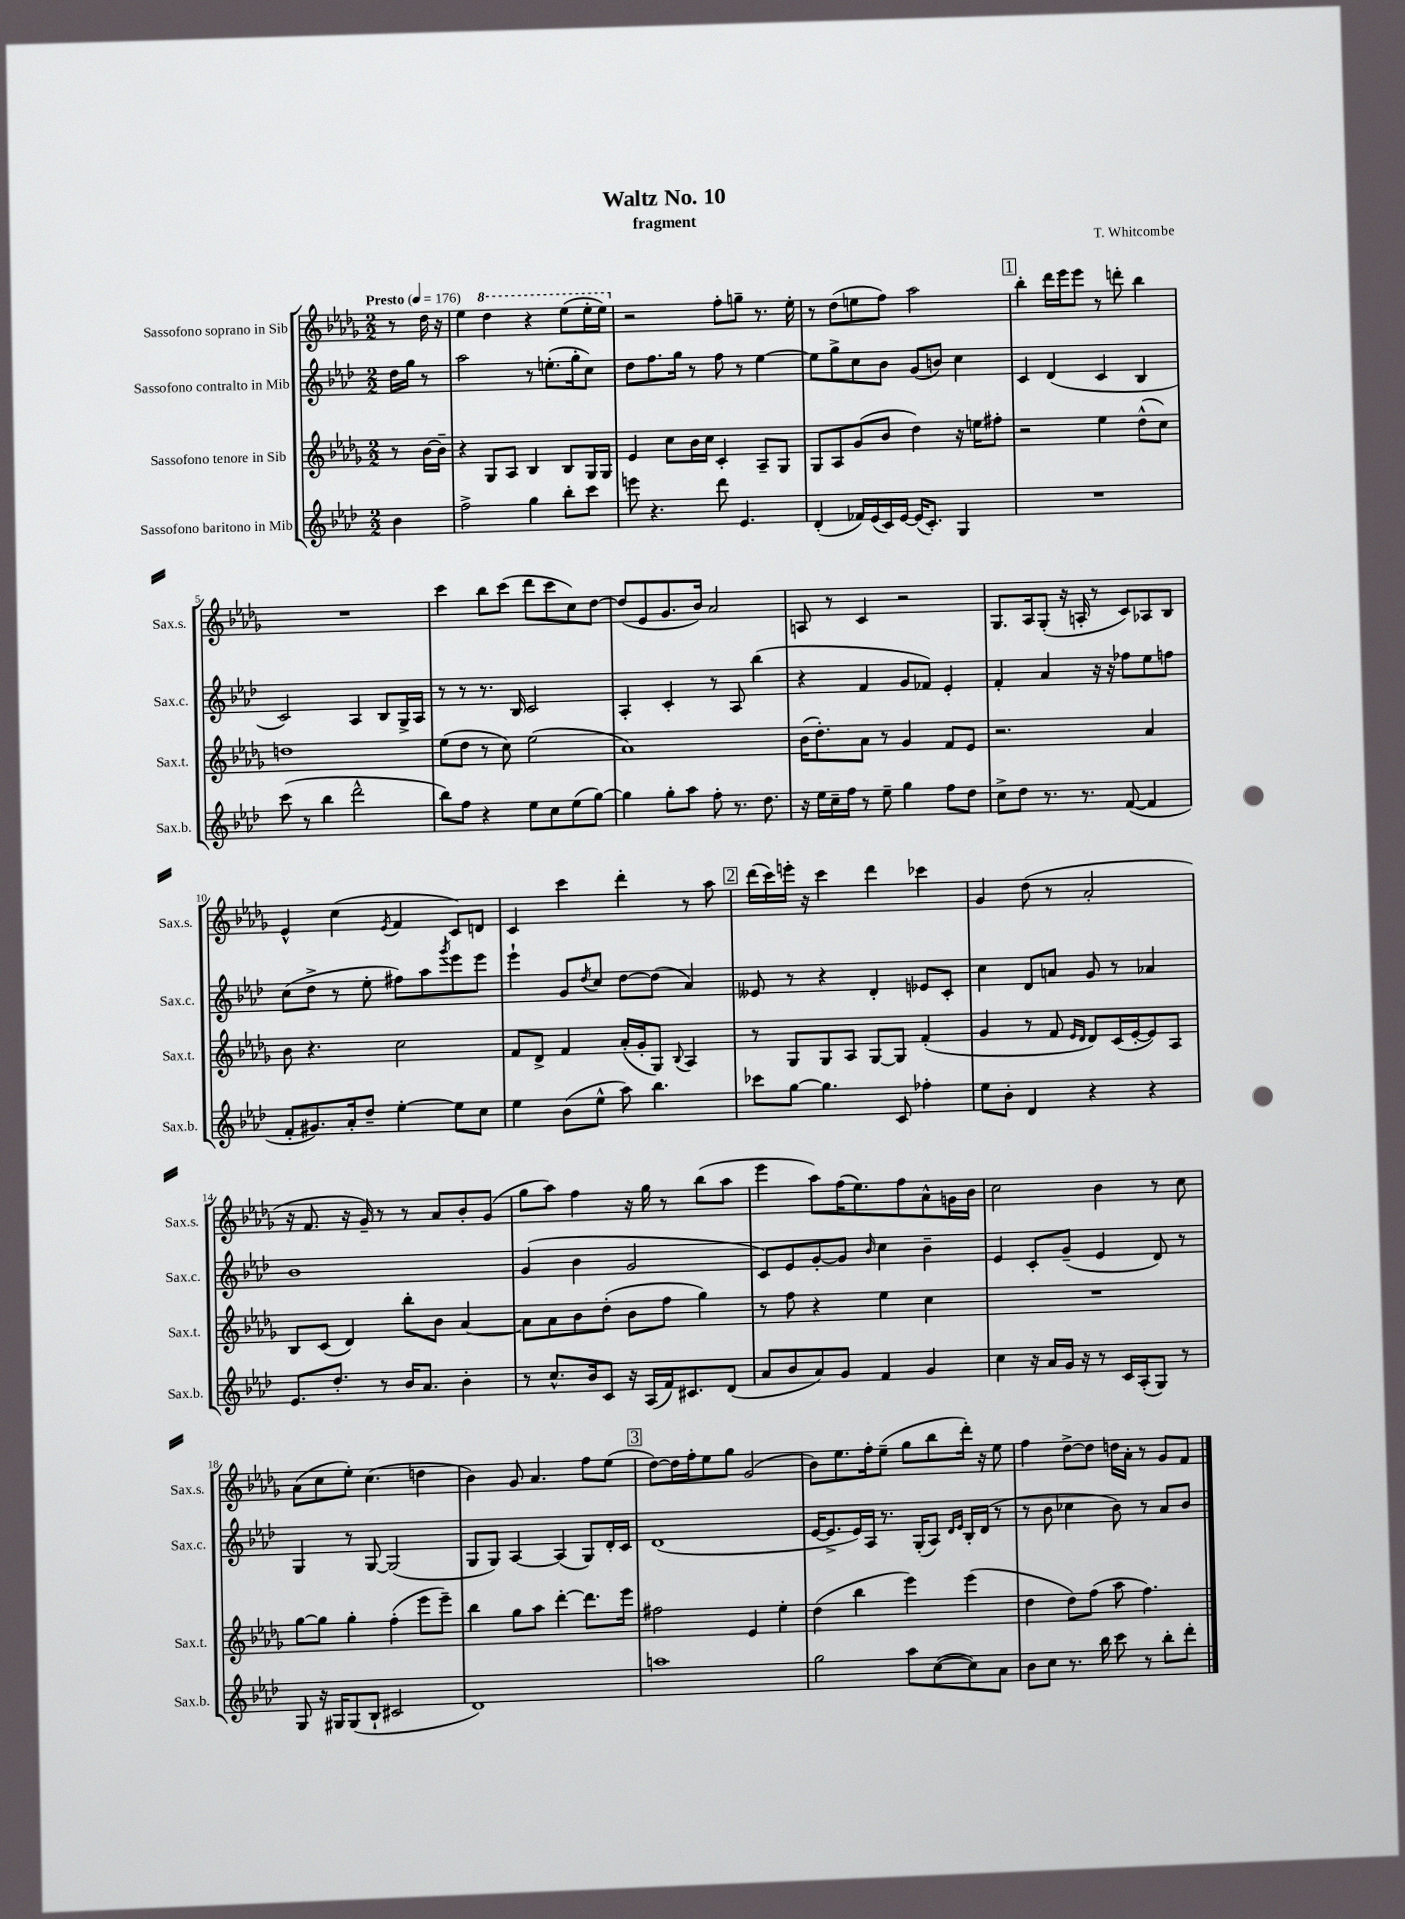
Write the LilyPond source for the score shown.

\header { title = "Waltz No. 10" composer = "T. Whitcombe" subtitle = "fragment" }
<<
\new StaffGroup <<
\new Staff = "s0" \with { instrumentName = "Sassofono soprano in Sib" shortInstrumentName = "Sax.s." } {
    \clef treble \key des \major \numericTimeSignature \time 2/2 \partial 4 \tempo "Presto" 4 = 176
    r8 des''16 r16 |
    ees''4 \ottava #1 des'''4 r4 ees'''8( ees'''16-. ees'''16) \ottava #0 |
    r2 f''8-. g''8-- r8. ees''16-. |
    r8 des''8( e''8 f''8) aes''2 |
    \mark \markup { \box "1" } bes''4-. des'''16 ees'''16 ees'''8 r8 d'''8-. bes''4 |
    R1 |
    c'''4 bes''8 c'''8( des'''8 c'''8 c''8) des''8~ |
    des''8( ees'8 ges'8. bes'16) aes'2 |
    a8 r8 c'4 r2 |
    ges8. aes16 ges8-.( r16 a16-. r8 c'8) aes8 bes8 |
    ees'4-^ c''4( \acciaccatura { ees'8 } f'4 c'8) d'8 |
    c'4 c'''4 des'''4-. r8 aes''8 |
    \mark \markup { \box "2" } des'''16( c'''16) e'''16-. r16 c'''4 des'''4 ces'''4 |
    ges'4 des''8( r8 aes'2-. |
    r16 f'8. r16 ges'16--) r8 r8 aes'8 bes'8-. ges'8( |
    ges''8 aes''8) f''4 r16 ges''16 r8 bes''8( aes''8 |
    ees'''4 aes''8) f''16( ees''8.) f''8 aes'8-^ g'16 bes'16 |
    c''2 bes'4 r8 c''8 |
    aes'8( c''8 ees''8-.) c''4.( d''4 |
    bes'4) ges'8 aes'4. f''8 ees''8( |
    \mark \markup { \box "3" } des''8~) des''16 f''16-. ees''8 ges''8 ges'2( |
    bes'8) ees''8. f''16-. ees''8--( ges''8 bes''8 des'''16-.) r16 ees''8 |
    f''4 des''8~-> des''8 d''16 aes'16-. r8 ges'8 f'8 \bar "|." |
}
\new Staff = "s1" \with { instrumentName = "Sassofono contralto in Mib" shortInstrumentName = "Sax.c." } {
    \clef treble \key aes \major \numericTimeSignature \time 2/2 \partial 4
    des''16 g''16 r8 |
    aes''2 r8 e''8.-.( g''16-. c''8) |
    des''8 f''8. g''16 r8 f''8 r8 ees''4~ |
    ees''8 g''8-> c''8 bes'8 g'8( b'8) c''4 |
    \mark \markup { \box "1" } c'4 des'4( c'4 bes4 |
    c'2) aes4 bes8 g16-> aes16 |
    r8 r8 r8. bes16 c'2 |
    aes4-. c'4-. r8 aes8 bes''4( |
    r4 f'4 g'8 fes'8) ees'4-. |
    f'4-. aes'4 r16 r16 fes''8 ees''8 f''8 |
    c''8( des''8-> r8 ees''8-. fis''8) aes''8 \acciaccatura { g'''8 } ees'''8 ees'''8 |
    ees'''4-! g'8 \acciaccatura { des''8 } c''8 des''8~ des''8( aes'4) |
    \mark \markup { \box "2" } eeses'8 r8 r4 des'4-. ees'8 c'8-. |
    c''4 des'8 a'8 g'8 r8 aes'4 |
    bes'1 |
    g'4( bes'4 g'2 |
    c'8) ees'8 g'8~-. g'8 \grace { bes'16 } c''4 bes'4-- |
    ees'4 c'8-. g'8--( ees'4 des'8) r8 |
    g4 r8 g8~ g2( |
    g8 g8) aes4~ aes4( g8) des'16-. c'16 |
    \mark \markup { \box "3" } des'1( |
    ees'16~ ees'8.-> ees'16) aes16 r8. g16-.( aes8) \grace { des'16 ees'16 } bes16-. des'16( r8 |
    r8 bes'8 ces''4 bes'8) r8 aes'8 bes'8 \bar "|." |
}
\new Staff = "s2" \with { instrumentName = "Sassofono tenore in Sib" shortInstrumentName = "Sax.t." } {
    \clef treble \key des \major \numericTimeSignature \time 2/2 \partial 4
    r8 bes'16~ bes'16-- |
    r4 ges8 aes8 bes4 bes8 ges16 ges16 |
    ees'4 c''8 bes'16 c''16 c'4-. aes8-- ges8 |
    ges8 aes8 ges'8( bes'8 des''4) r16 e''16 fis''8-. |
    \mark \markup { \box "1" } r2 ees''4 des''8-^( c''8) |
    d''1 |
    ees''8( des''8 r8 c''8) ees''2( |
    aes'1) |
    bes'16( des''8.-.) aes'8 r8 ges'4 f'8 ees'8 |
    r2. aes'4 |
    bes'8 r4. c''2 |
    f'8 des'8-> f'4 aes'16-.( ges'16-. ges8) \appoggiatura { bes8 } aes4 |
    \mark \markup { \box "2" } r8 ges8 ges8 aes8 ges8~ ges8 f'4-.( |
    ges'4 r8 f'8 \grace { ees'16 des'16 } des'8) c'16( ees'16~-. ees'8) aes8 |
    bes8 c'8( des'4) bes''8-. bes'8 aes'4~ |
    aes'8 aes'8 bes'8 des''8-.( bes'8 f''8 ges''4) |
    r8 f''8 r4 ees''4 c''4 |
    R1 |
    ges''8~ ges''8 ges''4-. f''4-.( ees'''8 ees'''8--) |
    bes''4 ges''8 aes''8 des'''4~-. des'''8. ees'''16 |
    \mark \markup { \box "3" } fis''2 ees'4 ees''4-. |
    des''4( bes''4 ees'''4) ees'''4( |
    des''4 des''8) f''8( aes''8 f''4.) \bar "|." |
}
\new Staff = "s3" \with { instrumentName = "Sassofono baritono in Mib" shortInstrumentName = "Sax.b." } {
    \clef treble \key aes \major \numericTimeSignature \time 2/2 \partial 4
    bes'4 |
    f''2-> g''4 bes''8-. c'''8 |
    e'''8 r4. des'''8 ees'4. |
    des'4-.( fes'16) ees'16( c'16) ees'16~ ees'16( c'8.-.) g4 |
    \mark \markup { \box "1" } R1 |
    c'''8( r8 bes''4 des'''2-^ |
    bes''8) f''8 r4 ees''8 c''8 ees''8( g''8~) |
    g''4 g''8-. aes''8 f''8-. r8. des''8. |
    r16 ees''16 c''16-- f''16 r8 ees''8-- g''4 f''8 des''8 |
    c''8-> des''8 r8. r8. f'8~( f'4 |
    f'8-. gis'8.) aes'16-. des''8-- ees''4~-. ees''8 c''8 |
    ees''4 bes'8( ees''8-^ aes''8) bes''4. |
    \mark \markup { \box "2" } ces'''8 g''8~ g''4. c'8 fes''4-. |
    ees''8 bes'8-. des'4 r4 r4 |
    ees'8. des''8.-. r8 bes'16 aes'8. bes'4-. |
    r8 c''8.-^ bes'16 c'8 r16 aes16( f'16) cis'8. des'8( |
    aes'8 bes'8 aes'8) g'8 f'4 g'4 |
    c''4 r16 aes'16 g'16 r16 r8 c'16 aes16-.( g8) r8 |
    g8 r16 gis16 gis8( bes8-! cis'2 |
    des'1) |
    \mark \markup { \box "3" } a''1 |
    g''2 aes''8 c''8~( c''8) aes'8 |
    bes'8 c''8 r8. bes''16 c'''8 r8 bes''8-. des'''8-. \bar "|." |
}
>>
>>
